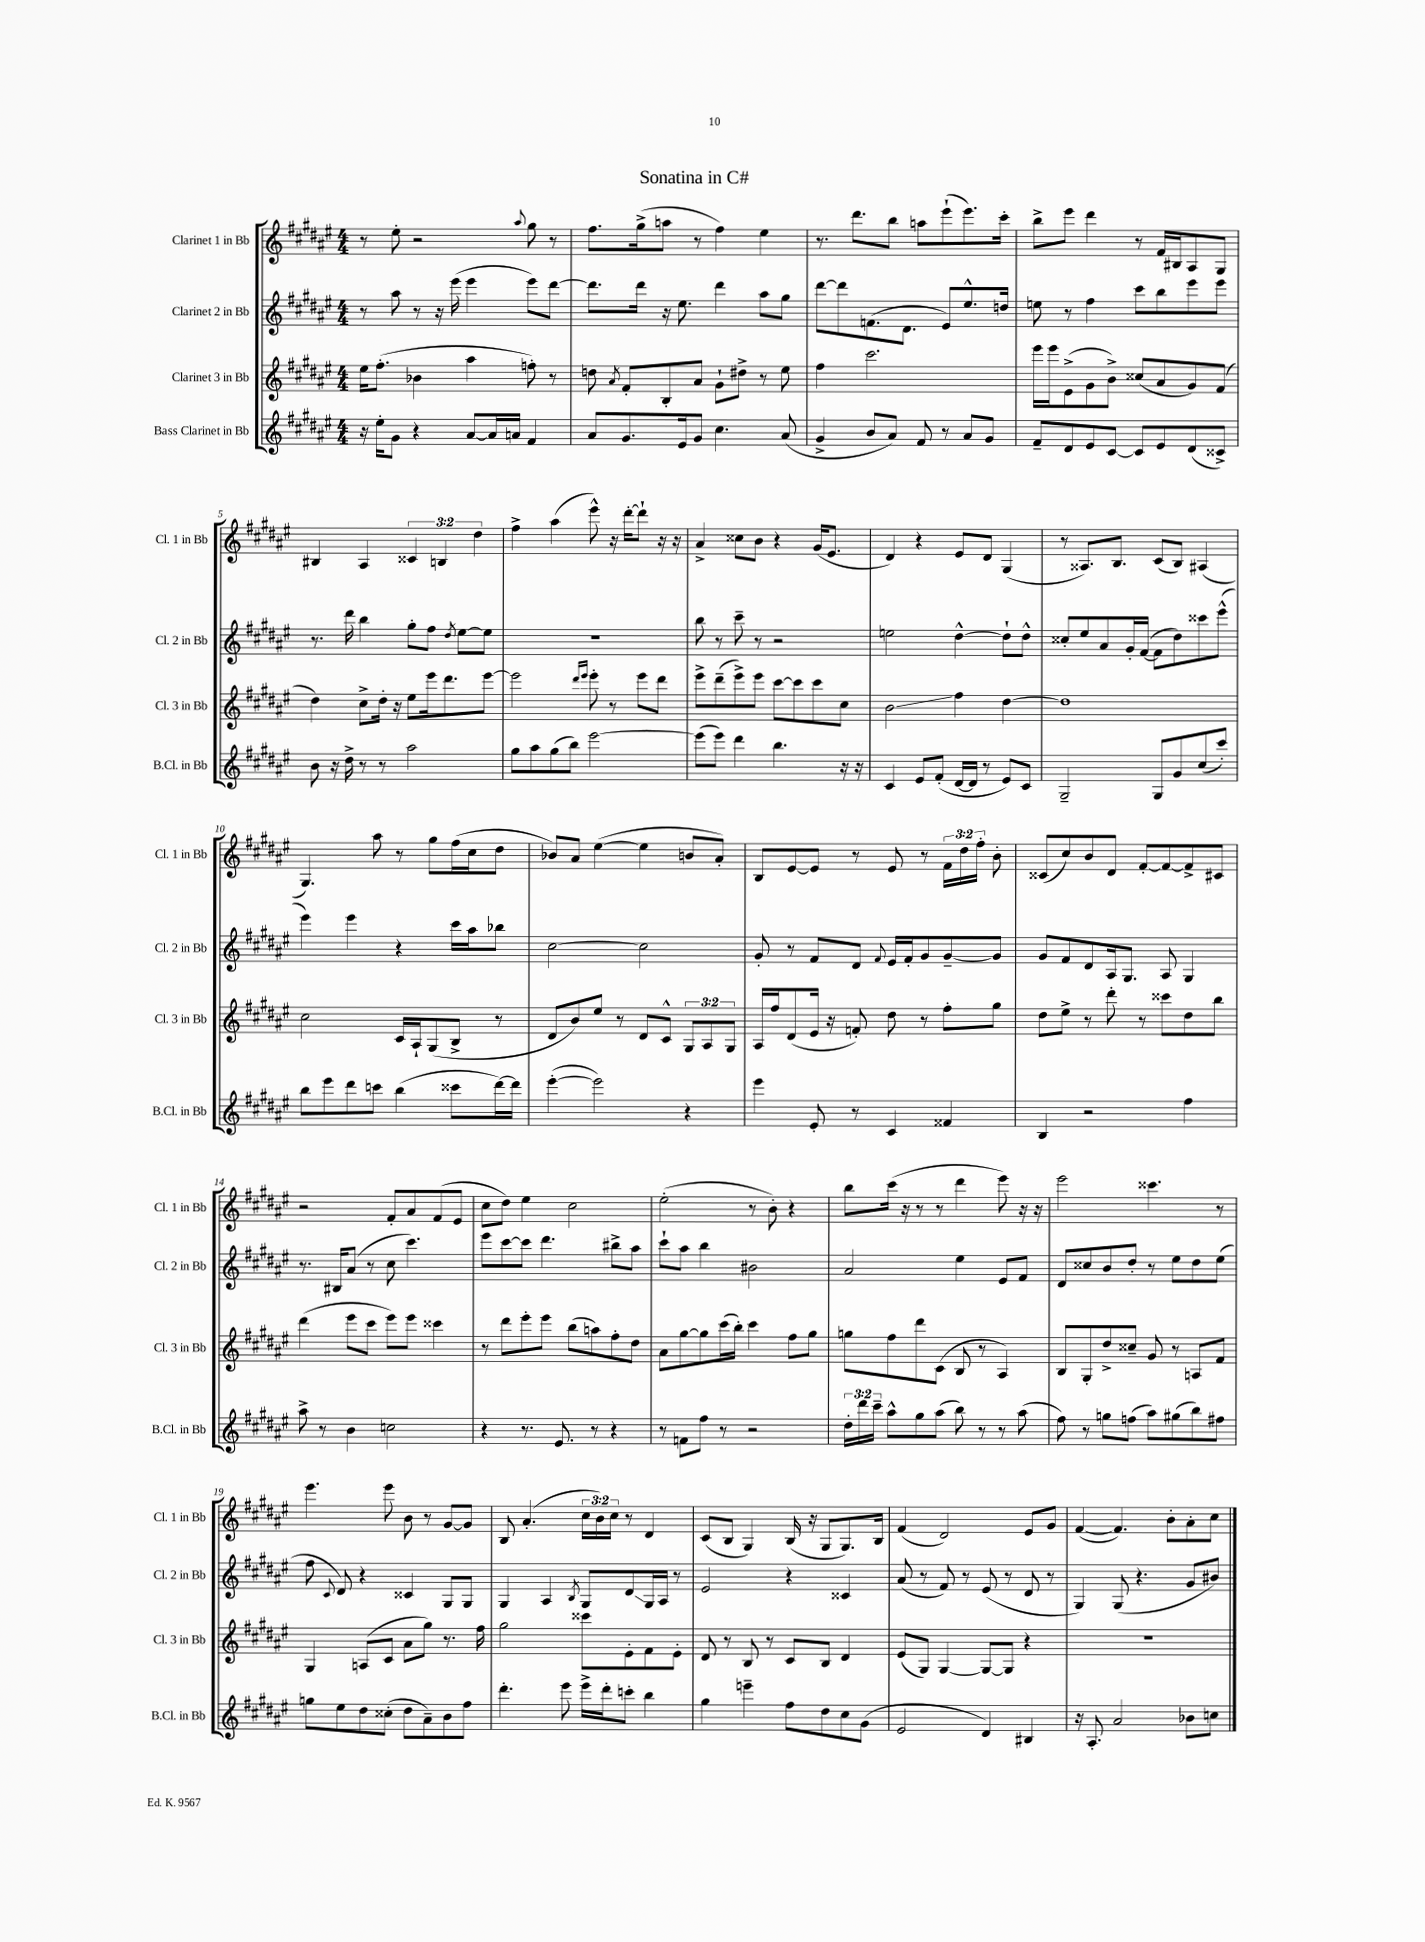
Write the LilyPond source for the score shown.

\header { title = "Sonatina in C#" }
<<
\new StaffGroup <<
\new Staff = "s0" \with { instrumentName = "Clarinet 1 in Bb" shortInstrumentName = "Cl. 1 in Bb" } {
    \clef treble \key fis \major \numericTimeSignature \time 4/4 \override Staff.TupletNumber.text = #tuplet-number::calc-fraction-text
    \autoBeamOff r8 eis''8-. r2 \appoggiatura { ais''8 } gis''8 r8 |
    fis''8.[ gis''16->( a''8] r8 fis''4) eis''4 |
    r8. dis'''8.[ b''8] a''8[ eis'''8-!( eis'''8.) cis'''16]-. |
    b''8[-> eis'''8] dis'''4 r8 fis'16[ bis16 ais8 gis8] |
    bis4 ais4 \tuplet 3/2 { cisis'4 b4 dis''4 } |
    fis''4-> ais''4( eis'''8-^) r16 dis'''16[~-. dis'''8]-! r16 r16 |
    ais'4-> cisis''8[ b'8] r4 gis'16[( eis'8.] |
    dis'4) r4 eis'8[ dis'8] gis4( |
    r8 aisis8.[) b8.] cis'8[( b8]) ais4( |
    gis4.) ais''8 r8 gis''8[ fis''16( cis''16 dis''8] |
    bes'8[) ais'8] eis''4~( eis''4 b'8[ ais'8]-.) |
    b8[ eis'8~ eis'8] r8 eis'8 r8 \tuplet 3/2 { fis'16[ dis''16 fis''16]-. } b'8-. |
    cisis'8[( cis''8) b'8 dis'8] fis'8[~-. fis'8~ fis'8-> cis'8] |
    r2 fis'8[-. ais'8 fis'8( eis'8] |
    cis''8[ dis''8]) eis''4 cis''2 |
    eis''2-.( r8 b'8-.) r4 |
    b''8[ cis'''16]( r16 r8 r8 dis'''4 eis'''8) r16 r16 |
    eis'''2 cisis'''4. r8 |
    eis'''4. eis'''8 b'8 r8 gis'8[~ gis'8] |
    b8 ais'4.-.( \tuplet 3/2 { cis''16[ b'16) cis''16] } r8 dis'4 |
    cis'8[( b8] gis4) b16( r16 gis8[ gis8.) b16] |
    fis'4( dis'2) eis'8[ gis'8] |
    fis'4~( fis'4.) b'8[-. ais'8-. cis''8] \bar "|." |
}
\new Staff = "s1" \with { instrumentName = "Clarinet 2 in Bb" shortInstrumentName = "Cl. 2 in Bb" } {
    \clef treble \key fis \major \numericTimeSignature \time 4/4
    \autoBeamOff r8 ais''8 r8 r16 eis'''16( eis'''4 eis'''8[) dis'''8]~ |
    dis'''8.[ dis'''16] r16 eis''8. dis'''4 ais''8[ gis''8] |
    dis'''8[~ dis'''8 f'8.( dis'8.] eis'8[) eis''8.-^ d''16] |
    e''8 r8 fis''4 cis'''8[ b''8 eis'''8 eis'''8] |
    r8. dis'''16 b''4 gis''8[-. fis''8] \acciaccatura { dis''8 } eis''8[~ eis''8] |
    R1 |
    b''8 r8 cis'''8-- r8 r2 |
    e''2 dis''4~-^ dis''8[-! dis''8]-^ |
    cisis''8[-. eis''8 ais'8 gis'16-. fis'16]~( fis'8[ dis''8) cisis'''8 eis'''8]-^( |
    eis'''4) eis'''4 r4 cis'''16[ ais''16 bes''8] |
    cis''2~ cis''2 |
    gis'8-. r8 fis'8[ dis'8] \appoggiatura { fis'8 } eis'16[ fis'16-. gis'8 gis'8~-- gis'8] |
    gis'8[ fis'8 dis'8 ais16 gis8.] ais8 gis4 |
    r8. bis16[ ais'8]( r8 cis''8 cis'''4.) |
    eis'''8[ cis'''8~ cis'''8] dis'''4. bis''8[-> ais''8] |
    cis'''8[-! ais''8] b''4 bis'2 |
    ais'2 eis''4 eis'8[ fis'8] |
    dis'8[ cisis''8 b'8 dis''8]-. r8 eis''8[ dis''8 eis''8]( |
    fis''8 \appoggiatura { cis'8 } dis'8) r4 cisis'4 gis8[ gis8] |
    gis4 ais4 \acciaccatura { b8 } gis8[ dis'8\glissando gis16 ais16] r8 |
    eis'2 r4 cisis'4 |
    ais'8( r8 fis'8) r8 eis'8( r8 dis'8 r8 |
    gis4) gis8( r4. gis'8[ bis'8]) \bar "|." |
}
\new Staff = "s2" \with { instrumentName = "Clarinet 3 in Bb" shortInstrumentName = "Cl. 3 in Bb" } {
    \clef treble \key fis \major \numericTimeSignature \time 4/4 \override Staff.TupletNumber.text = #tuplet-number::calc-fraction-text
    \autoBeamOff eis''16[ fis''8.]-.( bes'4 ais''4 f''8-.) r8 |
    d''8 \acciaccatura { ais'8 } fis'8[-. b8-. ais'8] gis'8[-! dis''8]-> r8 eis''8 |
    fis''4 cis'''2. |
    eis'''16[ eis'''16 eis'8->( gis'8 b'8]->) cisis''8[( ais'8 gis'8) fis'8]( |
    dis''4) cis''8[-> dis''16]-. r16 eis''8[ eis'''16 dis'''8. eis'''8]~ |
    eis'''2 \grace { dis'''16[ eis'''16] } eis'''8-. r8 eis'''8[ dis'''8] |
    eis'''8[-> dis'''8--( eis'''8->) eis'''8] cis'''8[~ cis'''8 cis'''8 cis''8] |
    b'2\glissando fis''4 dis''4~ |
    dis''1 |
    cis''2 cis'16[ ais16-! gis8( b8]-> r8 |
    dis'8[ b'8) eis''8] r8 dis'8[ cis'8]-^ \tuplet 3/2 { gis8[ ais8 gis8] } |
    ais16[ fis''16 dis'8( eis'16] r16 f'8-.) dis''8 r8 fis''8[-. gis''8] |
    dis''8[ eis''8]-> r8 dis'''8-. r8 cisis'''8[ dis''8 b''8] |
    dis'''4( eis'''8[ cis'''8] eis'''8[) eis'''8] cisis'''4 |
    r8 dis'''8[ eis'''8-. eis'''8] b''8[( a''8) fis''8-. dis''8] |
    ais'8[ gis''8~ gis''8 cis'''16( b''16]-.) cis'''4 fis''8[ gis''8] |
    g''8[ fis''8 dis'''8 cis'8]( b8 r8 ais4) |
    b8[ gis8-. dis''8-> cisis''8]-- gis'8 r8 a8[ fis'8] |
    gis4 a8[( cis'8] ais'8[ gis''8]) r8. fis''16 |
    gis''2 cisis'''8[ eis'8-. fis'8 eis'8]-. |
    dis'8 r8 b8 r8 cis'8[ b8] dis'4 |
    eis'8[( gis8]) gis4~ gis8[~ gis8] r4 |
    r1 \bar "|." |
}
\new Staff = "s3" \with { instrumentName = "Bass Clarinet in Bb" shortInstrumentName = "B.Cl. in Bb" } {
    \clef treble \key fis \major \numericTimeSignature \time 4/4 \override Staff.TupletNumber.text = #tuplet-number::calc-fraction-text
    \autoBeamOff r16 eis''16[-. gis'8] r4 ais'8[~ ais'16 a'16] fis'4 |
    ais'8[ gis'8. eis'16 gis'8] cis''4. ais'8( |
    gis'4-> b'8[ ais'8]) fis'8 r8 ais'8[ gis'8] |
    fis'8[-- dis'8 eis'8 cis'8]~ cis'8[ eis'8 dis'8( cisis'8]->) |
    b'8 r16 dis''16-> r8 r8 ais''2 |
    gis''8[ ais''8 gis''8( b''8]) eis'''2~ |
    eis'''8[( eis'''8]) dis'''4 b''4. r16 r16 |
    cis'4 eis'8[ fis'8]-.( dis'16[~ dis'16] r8 eis'8[) cis'8] |
    gis2-- gis8[ gis'8 cis''8( cis'''8]-.) |
    b''8[ eis'''8 dis'''8 c'''8] b''4( cisis'''8[ dis'''16~) dis'''16] |
    eis'''4~-.( eis'''2) r4 |
    eis'''4 eis'8-. r8 cis'4 fisis'4 |
    b4 r2 fis''4 |
    ais''8-> r8 b'4 c''2 |
    r4 r8. eis'8. r8 r4 |
    r8 f'8[ fis''8] r8 r2 |
    \tuplet 3/2 { dis''16[-. dis'''16 cis'''16]-- } ais''8[-^ gis''8 ais''8]( b''8) r8 r8 ais''8( |
    fis''8) r8 g''8[ f''8]( ais''8[) gis''8( b''8) fis''8] |
    g''8[ eis''8 dis''8 cisis''8]-.( dis''8[ ais'8--) b'8 fis''8] |
    dis'''4.-. eis'''8 eis'''16[-> dis'''16-. c'''8]-. b''4 |
    gis''4 e'''4-- fis''8[ dis''8 cis''8 gis'8]( |
    eis'2 dis'4) bis4 |
    r16 ais8.-. ais'2 bes'8[ c''8] \bar "|." |
}
>>
>>
